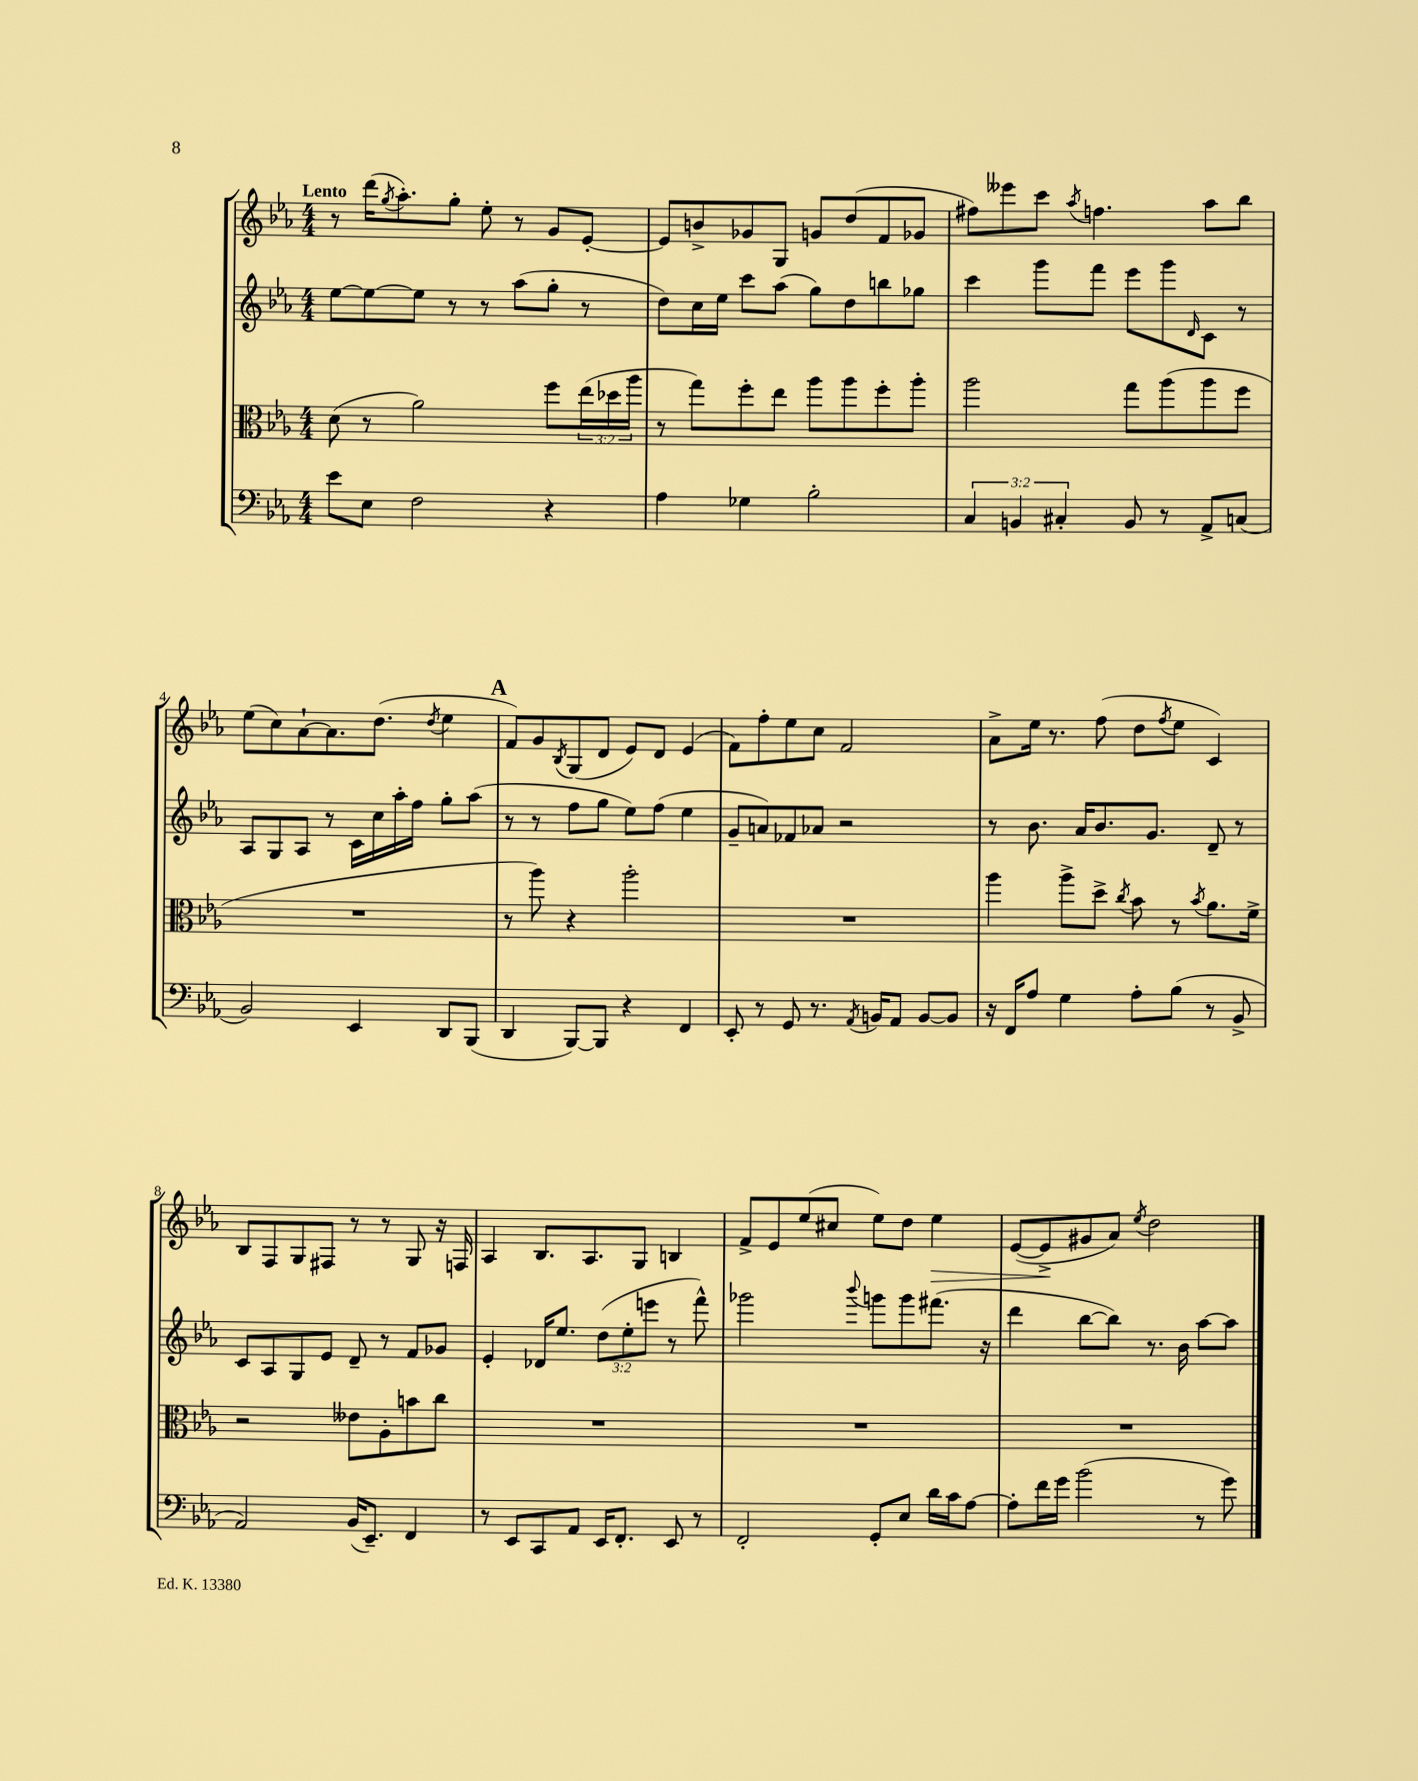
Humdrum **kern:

**kern	**kern	**kern	**kern
*staff4	*staff3	*staff2	*staff1
*clefF4	*clefC3	*clefG2	*clefG2
*k[b-e-a-]	*k[b-e-a-]	*k[b-e-a-]	*k[b-e-a-]
*M4/4	*M4/4	*M4/4	*M4/4
8e-\L	(8d\	[8ee-\L	8r
8E-\J	8r	8ee-\_	(16ddd\LK
.	.	.	8qgg/
.	.	.	8.aa-'\)
2F\	2a-\)	8ee-\]J	.
.	.	8r	8gg'\J
.	.	8r	8ee-'\
.	.	(8aa-\L	8r
4r	8ff\L	8gg'\J	8g/L
.	(24ee-\L	8r	[8e-'/J
.	24dd-\	.	.
.	24aa-\JJ	.	.
=	=	=	=
4A-\	8r	8dd\L)	8e-/]L
.	8gg\L)	16cc\L	8b^/
.	.	16ee-\JJ	.
4G-\	8ff'\	8ccc\L	8g-/
.	8ee-\J	(8aa-\J	8G/J
2B-'\	8aa-\L	8gg\L)	8g/L
.	8aa-\	8dd\	(8dd/
.	8ff'\	8bb\	8f/
.	8aa-'\J	8gg-\J	8g-/J
=	=	=	=
6C/	2aa-\	4ccc\	8ff#\L)
.	.	.	8eee--\
6BB/	.	.	.
.	.	8ggg\L	8ccc\J
6C#'/	.	.	.
.	.	.	8qaa-/
.	.	8fff\J	4.ff\
8BB/	8gg\L	8eee-\L	.
8r	(8aa-\	8ggg\	.
.	.	16qqd/	.
8AA-^/L	8aa-\	8c\J	8aa-\L
(8C/J	8ff\J	8r	8bb-\J
=	=	=	=
2BB-/)	1r	8A-/L	(8ee-\L
.	.	8G/	8cc\)
.	.	8A-/J	[8a-`\
.	.	8r	8.a-\]
4EE-/	.	16c\LL	.
.	.	16cc\	(8.dd\J
.	.	16aa-'\	.
.	.	16ff\JJ	.
.	.	.	8qdd/
8DD/L	.	8gg'\L	4ee-\
(8BBB-/J	.	(8aa-\J	.
=	=	=	=
4DD/	8r	8r	8f/L)
.	8aa-\)	8r	8g/
.	.	.	8qB-/
[8BBB-/L)	4r	8ff\L	(8G/
8BBB-/]J	.	8gg\J	8d/J
4r	2aa-'\	8ee-\L)	8e-/L)
.	.	(8ff\J	8d/J
4FF/	.	4ee-\	(4e-/
=	=	=	=
8EE-'/	1r	8g~/L	8f\L)
8r	.	8a/)	8ff'\
8GG/	.	8f-/	8ee-\
8.r	.	8a-/J	8cc\J
.	.	2r	2f/
8qAA-/	.	.	.
16BB/LK	.	.	.
8AA-/J	.	.	.
[8BB/L	.	.	.
8BB/]J	.	.	.
=	=	=	=
16r	4aa-\	8r	8a-^\L
16FF/LK	.	.	.
8A-/J	.	8.b-\	16ee-\Jk
.	.	.	8.r
4G\	8aa-^\L	.	.
.	.	16a-/LK	.
.	8dd^\J	8.b-/	(8ff\
.	8qcc/	.	.
8A-'\L	8b-\	.	8dd\L
.	.	8.g/J	.
.	.	.	8qff/
(8B-\J	8r	.	8ee-\J
.	8qb-/	.	.
8r	8.a-\L	8d~/	4c/)
8BB-^/	.	8r	.
.	16f^\Jk	.	.
=	=	=	=
2AA-/)	2r	8c/L	8B-/L
.	.	8A-/	8F/
.	.	8G/	8G/
.	.	8e-/J	8F#/J
(16BB-/LK	8e--\L	8d~/	8r
8.EE-~/J)	.	.	.
.	8A-'\	8r	8r
4FF/	8b\	8f/L	8G/
.	8cc\J	8g-/J	16r
.	.	.	16F/
=	=	=	=
8r	1r	4e-'/	4A-/
8EE-/L	.	.	.
8CC/	.	16d-/LK	8.B-/L
.	.	8.ee-/J	.
8AA-/J	.	.	.
.	.	.	8.A-/
16EE-/LK	.	(12dd\L	.
8.FF'/J	.	.	.
.	.	12ee-'\	.
.	.	.	8G/J
.	.	12eee\J	.
8EE-/	.	8r	4B/
8r	.	8fff^^\)	.
=	=	=	=
2FF'/	1r	2ggg-\	8f^/L
.	.	.	8e-/
.	.	.	(8ee-/
.	.	.	8cc#/J
.	.	8qqbbb-/	.
8GG'/L	.	8ggg\L	8ee-\L)
8E-/J	.	8ggg\	8dd\J
16d\LL	.	(8.fff#\J	4ee-\
16c\J	.	.	.
[8A-\J	.	.	.
.	.	16r	.
=	=	=	=
8A-'\]L	1r	4ddd\	([8e-/L
16f\L	.	.	8e-^/]
16g\JJ	.	.	.
(2b-\	.	[8bb-\L	8g#/
.	.	8bb-\]J)	8a-/J)
.	.	.	8qee-/
.	.	8.r	2dd\
.	.	16b-\	.
8r	.	[8aa-\L	.
8g\)	.	8aa-\]J	.
==	==	==	==
*-	*-	*-	*-
